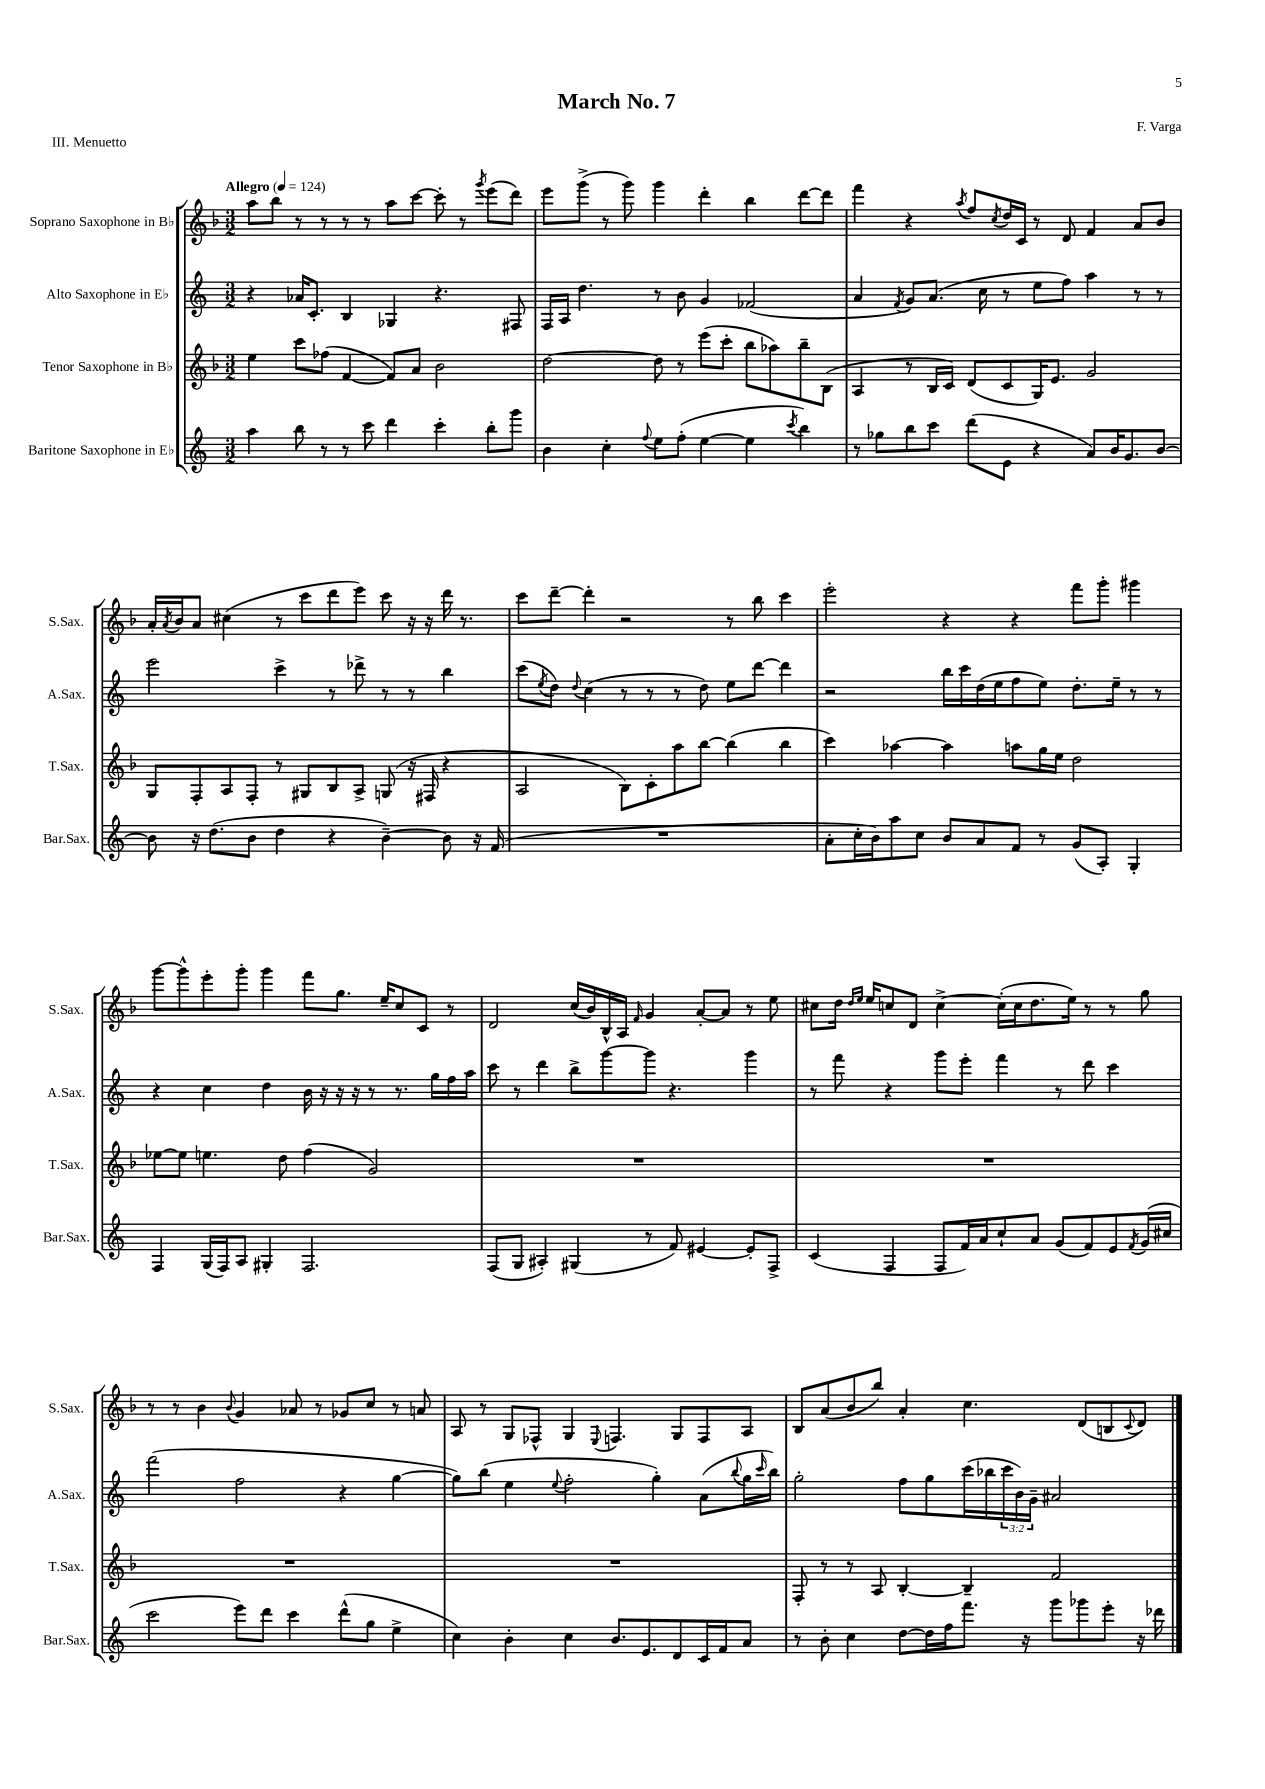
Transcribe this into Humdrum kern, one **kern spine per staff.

**kern	**kern	**kern	**kern
*staff4	*staff3	*staff2	*staff1
*clefG2	*clefG2	*clefG2	*clefG2
*k[]	*k[b-]	*k[]	*k[b-]
*M3/2	*M3/2	*M3/2	*M3/2
*MM124	*MM124	*MM124	*MM124
4aa	4ee	4r	8aa
.	.	.	8bb-
8bb	8ccc	16a-	8r
.	.	8.c'	.
8r	(8ff-	.	8r
8r	[4f	4B	8r
8ccc	.	.	8r
4ddd	8f])	4G-	8aa
.	8a	.	[8ccc
4ccc'	2b-	4.r	8ccc']
.	.	.	8r
.	.	.	8qggg
8bb'	.	.	(8eee
8ggg	.	8F#	8ddd)
=	=	=	=
4b	[2dd	16F	8eee
.	.	16A	.
.	.	4.dd	(8ggg^
4cc'	.	.	8r
.	.	.	8ggg)
8qqff	.	.	.
8ee	8dd]	8r	4ggg
(8ff'	8r	8b	.
[4ee	(8eee	4g	4ddd'
.	8ccc'	.	.
4ee]	8bb-	(2f-	4bb-
.	8aa-)	.	.
8qccc	.	.	.
4bb)	8bb-~	.	[8ddd
.	(8B-	.	8ddd]
=	=	=	=
8r	4A	4a	4fff
8gg-	.	.	.
.	.	8qf	.
8bb	8r	8g)	4r
8ccc	16B-	(8.a	.
.	16c)	.	.
.	.	.	8qaa
(8ddd	(8d	.	8ff
.	.	16cc	.
.	.	.	8qcc
8e	8c	8r	16dd
.	.	.	16c
4r	16G)	8ee	8r
.	8.e	.	.
.	.	8ff)	8d
8a)	2g	4aa	4f
16b	.	.	.
8.g	.	.	.
.	.	8r	8a
[8b	.	8r	8b-
=	=	=	=
8b]	8G	2eee	16a'
.	.	.	8qa
.	.	.	16b-
16r	8F'	.	8a
(8.dd	.	.	.
.	8A	.	(4cc#
8b	8F'	.	.
4dd	8r	4ccc^	8r
.	8G#	.	8ccc
4r	8B-	8r	8ddd
.	8A^	8ddd-^	8eee)
[4b~)	(8G	8r	8ccc
.	16r	8r	16r
.	16F#	.	16r
8b]	4r	4bb	16ddd
.	.	.	8.r
16r	.	.	.
(16f	.	.	.
=	=	=	=
1.r	2A	(8ccc	8ccc
.	.	8qee	.
.	.	8dd)	[8ddd~
.	.	8qqdd	.
.	.	(4cc	4ddd']
.	8B-)	8r	2r
.	8c'	8r	.
.	8aa	8r	.
.	[8bb-	8dd)	.
.	(4bb-]	8ee	8r
.	.	[8ddd	8bb-
.	4bb-	4ddd]	4ccc
=	=	=	=
8a'	4ccc)	2r	2eee'
16cc'	.	.	.
16b)	.	.	.
8aa	[4aa-	.	.
8cc	.	.	.
8b	4aa-]	16bb	4r
.	.	16ccc	.
8a	.	(16dd	.
.	.	16ee	.
8f	8aa	8ff	4r
8r	16gg	8ee)	.
.	16ee	.	.
(8g	2dd	8.dd'	8fff
8A')	.	.	8ggg'
.	.	16ee~	.
4G'	.	8r	4ggg#
.	.	8r	.
=	=	=	=
4F	[8ee-	4r	[8ggg
.	8ee-]	.	8ggg^^]
(16G	4.ee	4cc	8eee'
16F)	.	.	.
8A	.	.	8ggg'
4G#'	.	4dd	4ggg
.	8dd	.	.
2.F	(4ff	16b	8fff
.	.	16r	.
.	.	16r	8.gg
.	.	16r	.
.	2g)	8r	.
.	.	.	16ee~
.	.	8.r	8cc
.	.	.	8c
.	.	16gg	.
.	.	16ff	8r
.	.	16aa	.
=	=	=	=
(8F	1.r	8ccc	2d
8G	.	8r	.
4A#')	.	4ddd	.
(4G#	.	8bb^	(16cc
.	.	.	16b-)
.	.	[8ggg	16B-^^
.	.	.	16A
.	.	.	16qqf
8r	.	8ggg]	4g
8f)	.	4.r	.
[4e#	.	.	[8a'
.	.	.	8a]
8e#']	.	4ggg	8r
8F^	.	.	8ee
=	=	=	=
(4c	1.r	8r	8cc#
.	.	8fff	16dd
.	.	.	16qqdd
.	.	.	16qqee
.	.	.	16ee
4F	.	4r	8cc
.	.	.	8d
8F	.	8ggg	[4cc^
16f)	.	8eee'	.
16a	.	.	.
8cc`	.	4fff	(16cc']
.	.	.	16cc
8a	.	.	8.dd
(8g	.	8r	.
.	.	.	16ee)
8f)	.	8ddd	8r
8e	.	4ccc	8r
8qf	.	.	.
(16g	.	.	8gg
16cc#	.	.	.
=	=	=	=
2ccc	1.r	(2fff	8r
.	.	.	8r
.	.	.	4b-
.	.	.	8qqb-
8eee)	.	2ff	4g
8ddd	.	.	.
4ccc	.	.	8a-
.	.	.	8r
(8ddd^^	.	4r	8g-
8gg	.	.	8cc
4ee^	.	[4gg	8r
.	.	.	8a
=	=	=	=
4cc)	1.r	8gg])	8A
.	.	(8bb	8r
4b'	.	4ee	8G
.	.	.	8F-^^
.	.	8qqee	.
4cc	.	2ff'	4G
.	.	.	8qqE
8.b	.	.	4.F
8.e	.	.	.
.	.	4gg')	.
8d	.	.	8G
16c	.	(8a	8F
16f	.	.	.
.	.	8qqbb	.
8a	.	16gg	8A
.	.	16qqccc	.
.	.	16bb)	.
=	=	=	=
8r	8F'	2gg'	8B-
8b'	8r	.	(8a
4cc	8r	.	8b-
.	8A	.	8bb-)
[8dd	[4B-'	8ff	4a'
16dd]	.	8gg	.
16ff	.	.	.
8.fff	4B-~]	(16ccc	4.cc
.	.	16bb-	.
.	.	24ccc	.
.	.	24b)	.
16r	.	.	.
.	.	24g~	.
8ggg	2f	2a#	.
8ggg-	.	.	(8d
8eee'	.	.	8B
.	.	.	8qqc
16r	.	.	8d)
16ddd-	.	.	.
==	==	==	==
*-	*-	*-	*-
